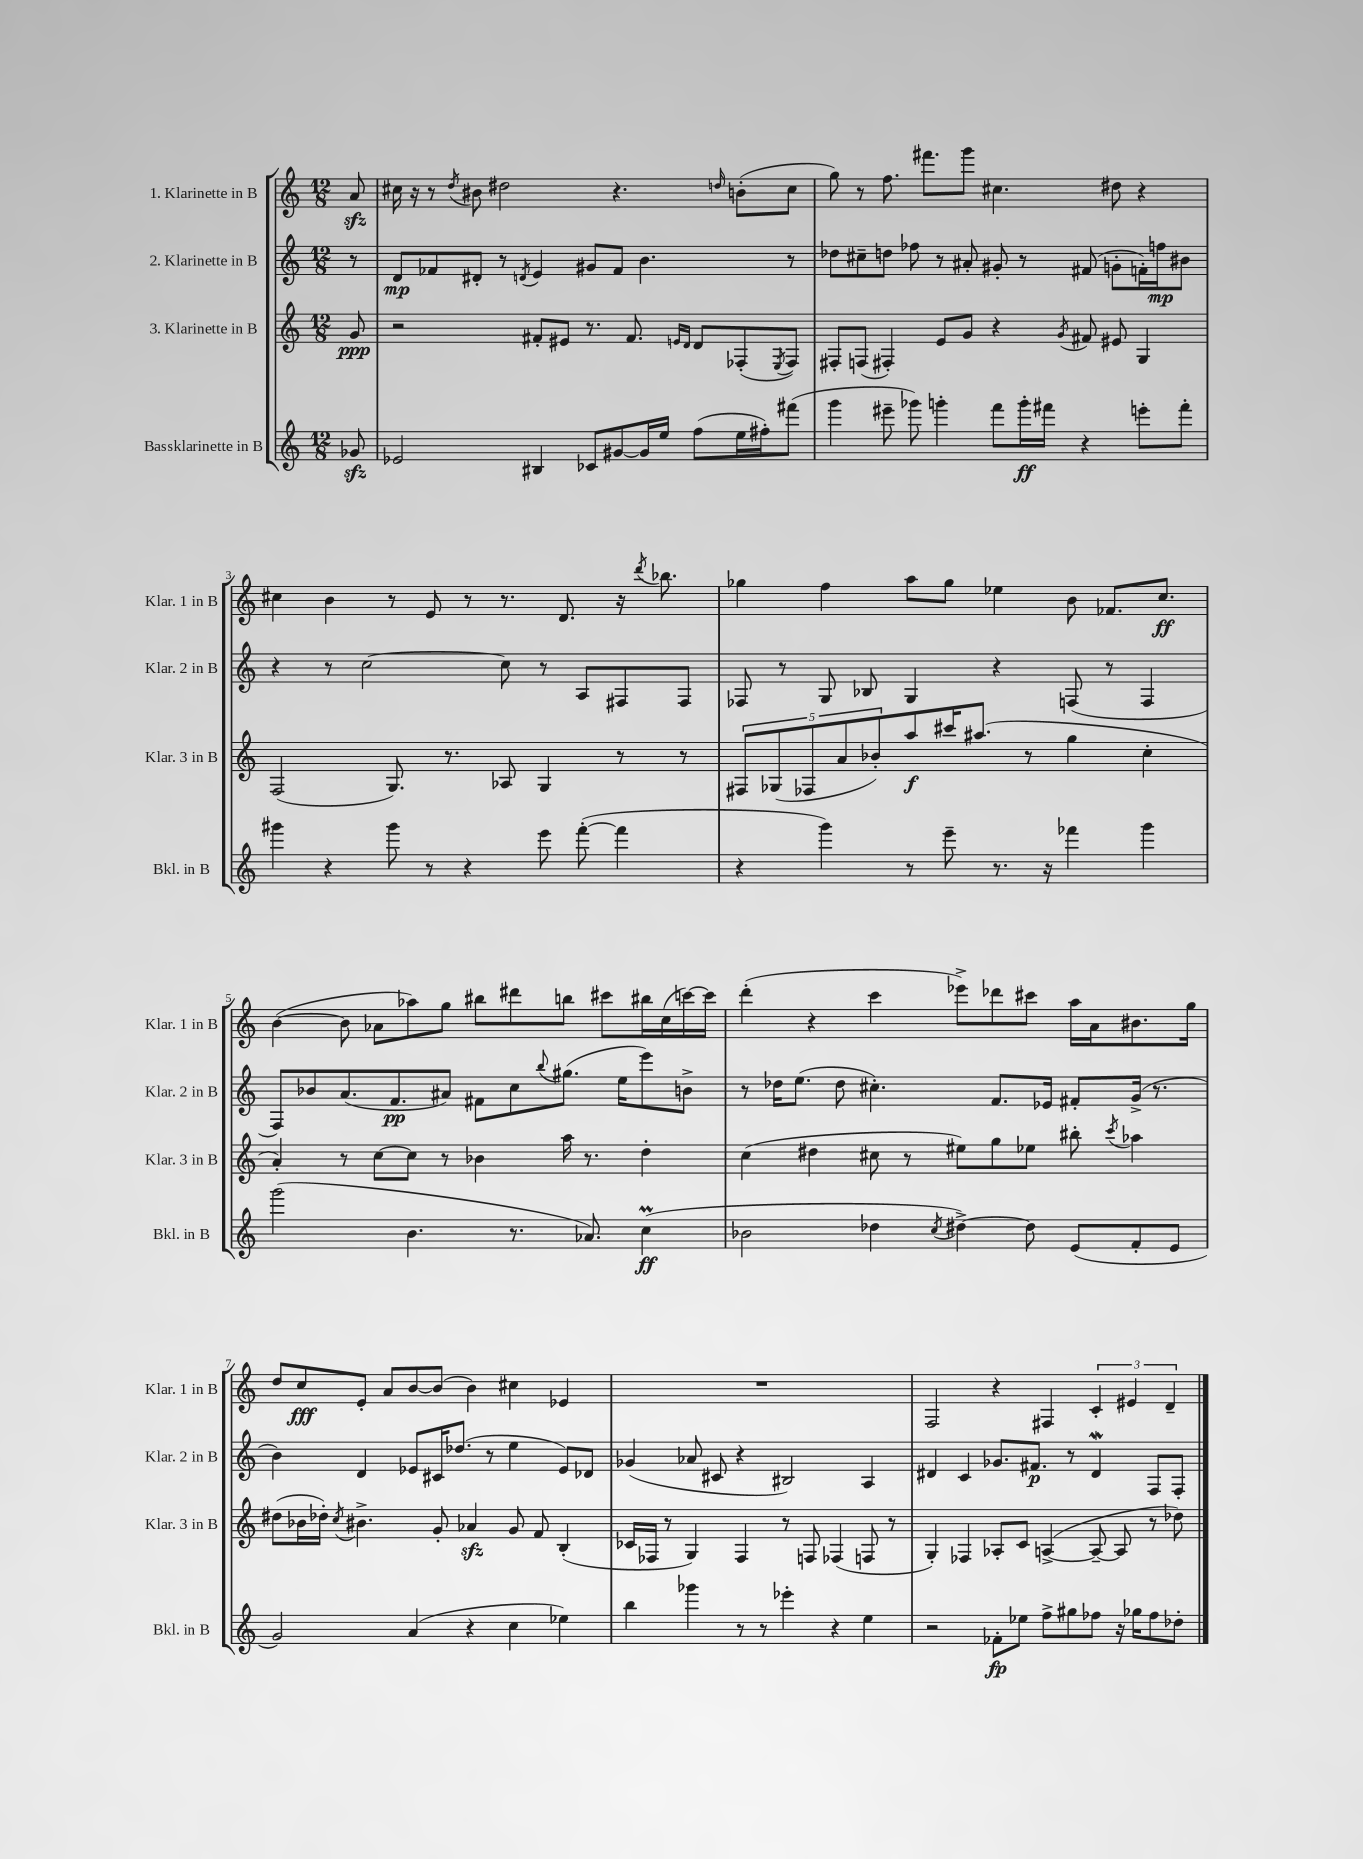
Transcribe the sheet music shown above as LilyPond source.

<<
\new StaffGroup <<
\new Staff = "s0" \with { instrumentName = "1. Klarinette in B" shortInstrumentName = "Klar. 1 in B" } {
    \clef treble \key c \major \numericTimeSignature \time 12/8 \partial 8
    a'8\sfz |
    cis''16 r16 r8 \acciaccatura { d''8 } bis'8 dis''2 r4. \grace { d''16 } b'8-.( cis''8 |
    g''8) r8 f''8. fis'''8. g'''8 cis''4. dis''8 r4 |
    cis''4 b'4 r8 e'8 r8 r8. d'8. r16 \acciaccatura { d'''8 } bes''8. |
    ges''4 f''4 a''8 ges''8 ees''4 b'8 fes'8. c''8.\ff |
    b'4~( b'8 aes'8 aes''8) g''8 bis''8 dis'''8 b''8 cis'''8 bis''16 c''16( c'''16~) c'''16 |
    d'''4-.( r4 c'''4 ees'''8->) des'''8 cis'''8 a''16 a'16 bis'8. g''16 |
    d''8 c''8\fff e'8-. a'8 b'8~ b'8( b'4) cis''4 ees'4 |
    R1. |
    f2 r4 fis4 \tuplet 3/2 { c'4-. eis'4 d'4-- } \bar "|." |
}
\new Staff = "s1" \with { instrumentName = "2. Klarinette in B" shortInstrumentName = "Klar. 2 in B" } {
    \clef treble \key c \major \numericTimeSignature \time 12/8 \partial 8
    r8 |
    d'8\mp fes'8 dis'8-. r8 \acciaccatura { d'8 } e'4 gis'8 fes'8 b'4. r8 |
    des''8 cis''8-- d''8 fes''8 r8 ais'8-. gis'8-. r8 fis'8( g'8-. f'16-.) f''16\mp bis'8 |
    r4 r8 c''2~ c''8 r8 a8 fis8 fis8 |
    fes8 r8 g8 bes8 g4 r4 f8( r8 f4 |
    f8) bes'8 a'8.( f'8.\pp ais'8) fis'8 c''8 \appoggiatura { b''8 } gis''8.( e''16 e'''8) b'8-> |
    r8 des''16 e''8.( des''8 cis''4.-.) f'8. ees'16 fis'8-. g'16->( r8. |
    b'4) d'4 ees'8 cis'16 des''8.( r8 e''4 ees'8) des'8 |
    ges'4( aes'8 cis'8 r4 bis2) a4 |
    dis'4 c'4 ges'8. fis'8.\p r8 dis'4\mordent f8 f8-. \bar "|." |
}
\new Staff = "s2" \with { instrumentName = "3. Klarinette in B" shortInstrumentName = "Klar. 3 in B" } {
    \clef treble \key c \major \numericTimeSignature \time 12/8 \partial 8
    g'8\ppp |
    r2 fis'8-. eis'8 r8. fis'8. \grace { e'16 d'16 } d'8 fes8-.( \acciaccatura { e8 } fes8) |
    fis8-. f8( fis4-.) e'8 g'8 r4 \acciaccatura { g'8 } fis'8 eis'8 g4 |
    f2( g8.) r8. aes8 g4 r8 r8 |
    \tuplet 5/4 { fis8 ges8( fes8 a'8 bes'8-.) } a''8\f cis'''16 ais''8.( r8 g''4 c''4-. |
    a'4-.) r8 c''8~ c''8 r8 bes'4 a''16 r8. d''4-. |
    c''4( dis''4 cis''8 r8 eis''8) g''8 ees''8 bis''8-. \acciaccatura { c'''8 } aes''4 |
    dis''8( bes'16 des''16-.) \acciaccatura { c''8 } bis'4.-> g'8-. aes'4\sfz g'8 f'8 b4-.( |
    ces'16 fes16 r8 g4) fes4 r8 f8 fes4( f8 r8 |
    g4-.) fes4 aes8-. c'8 a4~->( a8~-- a8 r8 des''8) \bar "|." |
}
\new Staff = "s3" \with { instrumentName = "Bassklarinette in B" shortInstrumentName = "Bkl. in B" } {
    \clef treble \key c \major \numericTimeSignature \time 12/8 \partial 8
    ges'8\sfz |
    ees'2 bis4 ces'8 gis'8~ gis'16 e''16 f''8( e''16 fis''16-.) fis'''8( |
    g'''4 eis'''8-- ges'''8) g'''4-. f'''8 g'''16-.\ff fis'''16 r4 e'''8-. fis'''8-. |
    gis'''4 r4 gis'''8 r8 r4 e'''8 f'''8~-.( f'''4 |
    r4 g'''4) r8 e'''8-- r8. r16 fes'''4 g'''4 |
    g'''2( b'4. r8. aes'8.) c''4\prall\ff( |
    bes'2 des''4 \acciaccatura { c''8 } dis''4~->) dis''8 e'8( f'8-. e'8 |
    g'2) a'4( r4 c''4 ees''4) |
    b''4 ges'''4 r8 r8 ees'''4-. r4 e''4 |
    r2 fes'8-.\fp ees''8 f''8-> gis''8 fes''8 r16 ges''16 fes''8 des''8-. \bar "|." |
}
>>
>>
